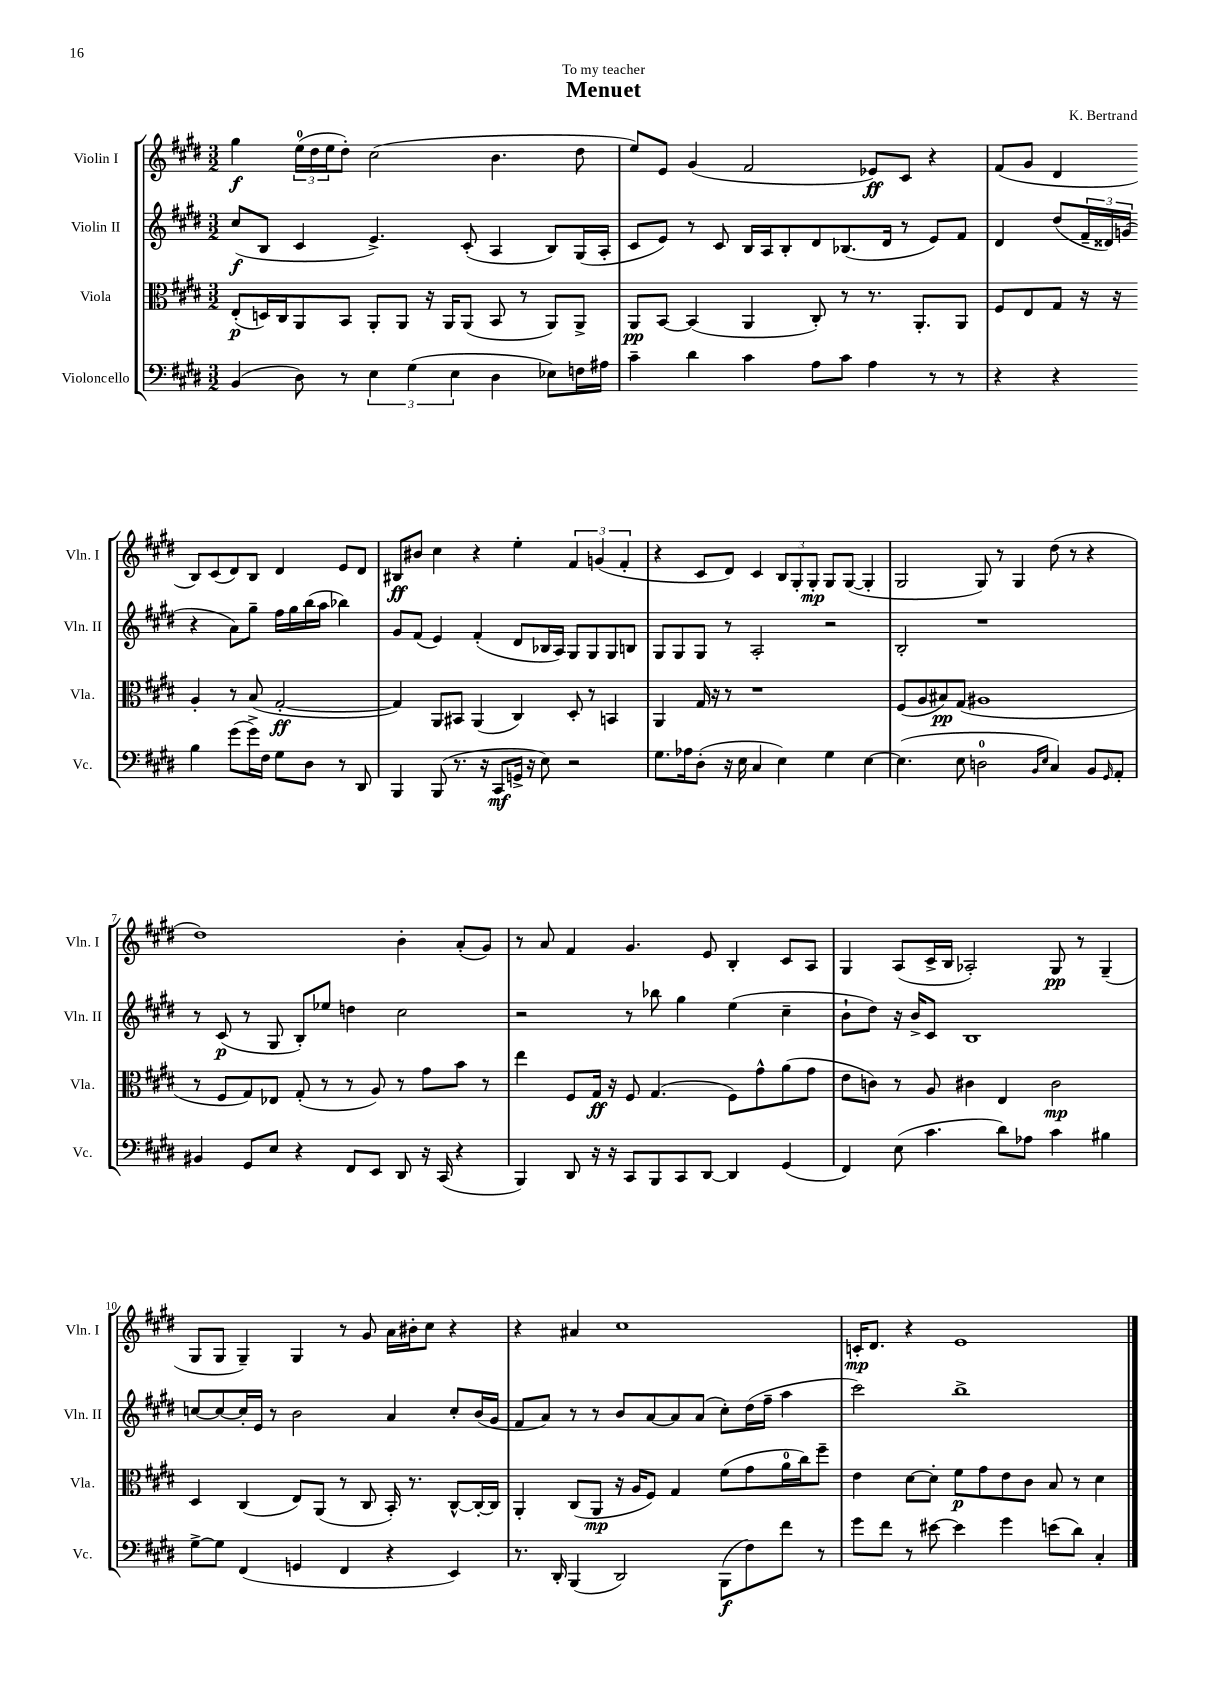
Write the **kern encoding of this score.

**kern	**kern	**kern	**kern
*staff4	*staff3	*staff2	*staff1
*clefF4	*clefC3	*clefG2	*clefG2
*k[f#c#g#d#]	*k[f#c#g#d#]	*k[f#c#g#d#]	*k[f#c#g#d#]
*M3/2	*M3/2	*M3/2	*M3/2
(4BB/	(8E'/L	(8cc#/L	4gg#\
.	16D/L)	8B/J	.
.	16C#/J	.	.
8D#\)	8AA/	4c#/	(24ee\LL
.	.	.	24dd#\
.	.	.	24ee\J
8r	8BB/J	.	8dd#'\J)
6E\	8AA'/L	4.e^/)	(2cc#\
.	8AA/J	.	.
(6G#\	.	.	.
.	16r	.	.
.	16AA/LK	.	.
6E\	.	.	.
.	(8AA/J	(8c#'/	.
4D#\	8BB/	4A/	4.b\
.	8r	.	.
8E-\L)	8AA/L)	8B/L)	.
16F\L	8AA^/J	(16G#/L	8dd#\
16A#\JJ	.	16A'/JJ	.
=	=	=	=
4c#~\	8AA/L	8c#/L	8ee/L)
.	[8BB/J	8e/J)	8e/J
4d#\	(4BB/]	8r	(4g#/
.	.	8c#/	.
4c#\	4AA/	16B/LL	2f#/
.	.	16A/J	.
.	.	8B'/	.
8A\L	8C#'/)	8d#/	.
8c#\J	8r	(8.B-/	.
4A\	8.r	.	8e-/L)
.	.	16d#/Jk	.
.	.	8r	8c#/J
.	8.AA'/L	.	.
8r	.	8e/L)	4r
8r	8AA/J	8f#/J	.
=	=	=	=
4r	8F#/L	4d#/	(8f#/L
.	8E/	.	8g#/J
4r	8G#/J	(8dd#/L	4d#/
.	16r	24f#~/L	.
.	.	24d##/)	.
.	16r	.	.
.	.	(24g/JJ	.
4B\	4A'/	4r	8B/L)
.	.	.	(8c#/
(8g#\L	8r	8a\L)	8d#/)
16g#^\L)	(8B/	8gg#~\J	8B/J
16F#\JJ	.	.	.
8G#\L	[2G#'/	16ff#\LL	4d#/
.	.	16gg#\	.
8D#\J	.	(16bb\	.
.	.	16aa\JJ	.
8r	.	4bb-\)	8e/L
8DD#/	.	.	8d#/J
=	=	=	=
4BBB/	4G#/])	8g#/L	8B#/L
.	.	(8f#/J	8b#/J
(8BBB/	8AA/L	4e/)	4cc#\
8.r	8BB#/J	.	.
.	(4AA/	(4f#'/	4r
16r	.	.	.
8CC#/L	.	.	.
16GG^/Jk	4C#/)	8d#/L	4ee'\
16r	.	.	.
8E\)	.	16B-/L	.
.	.	16A/JJ)	.
2r	8D#'/	8G#/L	6f#/
.	8r	8G#/	.
.	.	.	(6g/
.	4BB/	8G#/	.
.	.	.	6f#'/
.	.	8B/J	.
=	=	=	=
8.G#\L	4AA/	8G#/L	4r
.	.	8G#/	.
16A-\k	.	.	.
(8D#'\J	16G#/	8G#/J	8c#/L
.	16r	.	.
16r	8r	8r	8d#/J)
16E\	.	.	.
4C#/	1r	2A'/	4c#/
4E\)	.	.	12B/L
.	.	.	12G#'/
.	.	.	12G#'/J
4G#\	.	2r	8G#/L
.	.	.	([8G#/J
[4E\	.	.	4G#'/]
=	=	=	=
(4.E\]	(8F#/L	2B'/	2G#/
.	8A/	.	.
.	8B#/)	.	.
8E\	(8G#/J	.	.
2D\	1A#	1r	8G#/)
.	.	.	8r
.	.	.	4G#/
16qqBB/LL	.	.	.
16qqE/JJ	.	.	.
4C#/)	.	.	(8dd#\
.	.	.	8r
8BB/L	.	.	4r
16qqGG#/	.	.	.
8AA'/J	.	.	.
=	=	=	=
4BB#/	8r	8r	1dd#)
.	8F#/L	(8c#/	.
8GG#/L	8G#/)	8r	.
8E/J	8E-/J	8G#/	.
4r	(8G#'/	8B'/L)	.
.	8r	8ee-/J	.
8FF#/L	8r	4dd\	.
8EE/J	8A/)	.	.
8DD#/	8r	2cc#\	4b'\
16r	8g#\L	.	.
(16CC#/	.	.	.
4r	8b\J	.	(8a'/L
.	8r	.	8g#/J)
=	=	=	=
4BBB/)	4ee\	2r	8r
.	.	.	8a/
8DD#/	8F#/L	.	4f#/
16r	16G#/Jk	.	.
16r	16r	.	.
8CC#/L	8F#/	8r	4.g#/
8BBB/	(4.G#/	8bb-\	.
8CC#/	.	4gg#\	.
[8DD#/J	.	.	8e/
4DD#/]	8F#\L)	(4ee\	4B'/
.	8g#^^\	.	.
(4GG#/	(8a\	4cc#~\	8c#/L
.	8g#\J	.	8A/J
=	=	=	=
4FF#/)	8e\L	8b`\L	4G#/
.	8c\J)	8dd#\J)	.
(8E\	8r	16r	(8A/L
.	.	16b^/LK	.
4.c#\	8A/	8c#/J	16c#^/L
.	.	.	16B/JJ
.	4c#\	1B	2A-'/)
8d#\L)	4E/	.	.
8A-\J	.	.	.
4c#\	2c#\	.	8G#/
.	.	.	8r
4B#\	.	.	(4G#~/
=	=	=	=
[8G#^\L	4D#/	[8cc/L	8G#/L
8G#\]J	.	8cc/_	8G#/J
(4FF#/	(4C#/	16cc'/]L	4G#~/)
.	.	16e/JJ	.
.	.	8r	.
4GG/	8E/L)	2b\	4G#/
.	(8AA/J	.	.
4FF#/	8r	.	8r
.	8C#/	.	8g#/
4r	16BB'/)	4a/	16a\LL
.	8.r	.	16b#'\J
.	.	.	8cc#\J
4EE/)	[8C#^^/L	8cc'/L	4r
.	16C#'/_L	(16b/L	.
.	16C#/]JJ	16g#/JJ	.
=	=	=	=
8.r	4AA'/	8f#/L	4r
.	.	8a/J)	.
16DD#'/	.	.	.
(4BBB/	(8C#/L	8r	4a#/
.	8AA/J	8r	.
2DD#/)	16r	8b/L	1cc#
.	16A/LK	.	.
.	8F#/J)	[8a/	.
.	4G#/	8a/]	.
.	.	(8a/J	.
(8BBB\L	(8f#\L	8cc#'\L)	.
8F#\)	8g#\	(16dd#\L	.
.	.	16ff#~\JJ	.
8f#\J	16a\L	4aa\	.
.	16cc#\J)	.	.
8r	8ff#~\J	.	.
=	=	=	=
8g#\L	4e\	2ccc#\)	16c'/LK
.	.	.	8.d#/J
8f#\J	.	.	.
8r	[8d#\L	.	4r
[8e#\	8d#'\]J	.	.
4e#\]	8f#\L	1bb^	1e
.	8g#\	.	.
4g#\	8e\	.	.
.	8c#\J	.	.
(8e\L	8B/	.	.
8d#\J)	8r	.	.
4C#'/	4d#\	.	.
==	==	==	==
*-	*-	*-	*-
